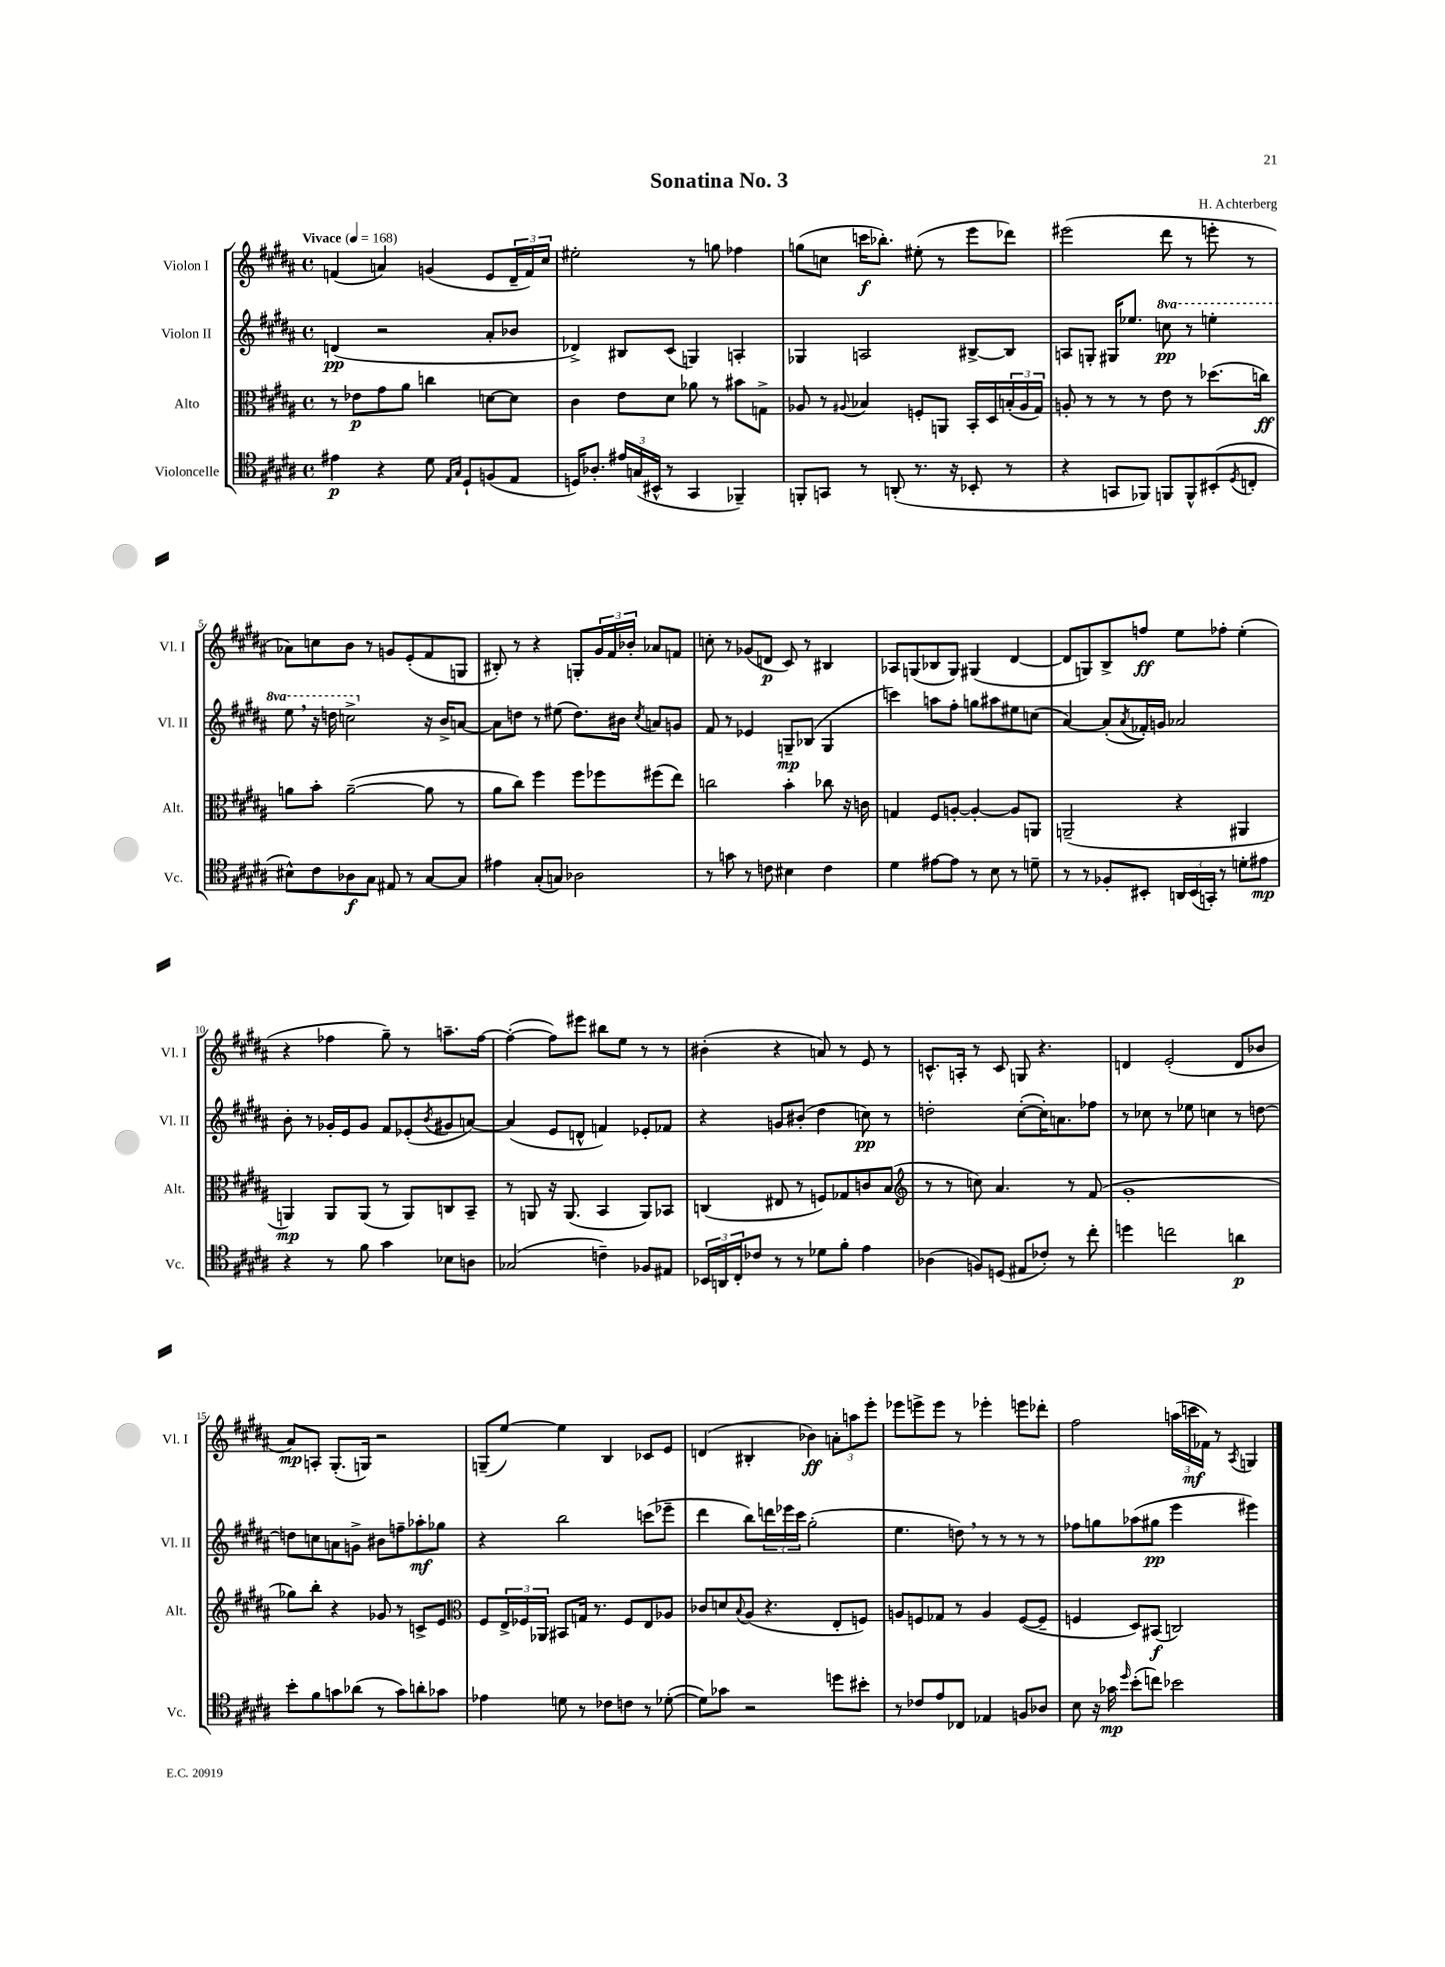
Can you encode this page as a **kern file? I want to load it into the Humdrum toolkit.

**kern	**dynam	**kern	**dynam	**kern	**dynam	**kern	**dynam
*part4	*part4	*part3	*part3	*part2	*part2	*part1	*part1
*staff4	*staff4	*staff3	*staff3	*staff2	*staff2	*staff1	*staff1
*I"Violoncelle	*	*I"Alto	*	*I"Violon II	*	*I"Violon I	*
*I'Vc.	*	*I'Alt.	*	*I'Vl. II	*	*I'Vl. I	*
*clefC4	*	*clefC3	*	*clefG2	*	*clefG2	*
*k[f#c#g#d#a#]	*	*k[f#c#g#d#a#]	*	*k[f#c#g#d#a#]	*	*k[f#c#g#d#a#]	*
*M4/4	*	*M4/4	*	*M4/4	*	*M4/4	*
*met(c)	*	*met(c)	*	*met(c)	*	*met(c)	*
*MM168	*	*MM168	*	*MM168	*	*MM168	*
=1	=1	=1	=1	=1	=1	=1	=1
!	!	!	!	!	!	!LO:TX:a:B:t=Vivace	!
4e#X\	p	8r	.	(4dn/	pp	(4fn/	.
.	.	8e-X\L	p	.	.	.	.
4r	.	8g#\	.	2r	.	4an/)	.
.	.	8a#\J	.	.	.	.	.
8d#\	.	4ccn\	.	.	.	(4gn/	.
16qqE/LL	.	.	.	.	.	.	.
16qqG#/JJ	.	.	.	.	.	.	.
8D#`/L	.	.	.	.	.	.	.
(8Fn/	.	[8dn\L	.	8a#'/L	.	8e/L	.
8E/J	.	8d\J]	.	8b-X/J	.	24d#~/L	.
.	.	.	.	.	.	24f/)	.
.	.	.	.	.	.	24cc#/JJ	.
=2	=2	=2	=2	=2	=2	=2	=2
16Dn/KL)	.	4c#\	.	4d-X^/)	.	2ee#X'\	.
8.A-X'/J	.	.	.	.	.	.	.
24e#X/LL	.	8e\L	.	8B#X/L	.	.	.
(24Gn/	.	.	.	.	.	.	.
24BB#X^^/JJ	.	.	.	.	.	.	.
8r	.	8d#\J	.	(8c#/J	.	.	.
4GG#/	.	8a-X\	.	4Gn/)	.	8r	.
.	.	8r	.	.	.	8ggn\	.
4FF-X~/)	.	8b#X\L	.	4An'/	.	4ff-X\	.
.	.	8Gn^\J	.	.	.	.	.
=3	=3	=3	=3	=3	=3	=3	=3
8FFn'/L	.	8A-X/	.	4G-X/	.	(8ggn\L	.
8GGn/J	.	8r	.	.	.	8ccn\J	.
.	.	8qqA#X/	.	.	.	.	.
8r	.	4B-X/	.	2An/	.	16cccn\KL	f
.	.	.	.	.	.	8.bb-X'\J)	.
(8AAn'/	.	.	.	.	.	.	.
8.r	.	8Fn'/L	.	.	.	(8ee#X'\	.
.	.	8AAn/J	.	.	.	8r	.
16r	.	.	.	.	.	.	.
8BB-X'/	.	16BB'/LL	.	[8B#X^/L	.	8eee\L	.
.	.	16D#/	.	.	.	.	.
8r	.	(24Bn'/	.	8B#/J]	.	8ddd-X\J)	.
.	.	24A#/	.	.	.	.	.
.	.	24G#/JJ)	.	.	.	.	.
=4	=4	=4	=4	=4	=4	=4	=4
4r	.	8An'/	.	8An/L	.	(2eee#X\	.
.	.	8r	.	8Gn'/J	.	.	.
8GGn/L	.	8r	.	16G#X/KL	.	.	.
.	.	.	.	8.ee-X/J	.	.	.
8FF-X/J)	.	8r	.	.	.	.	.
*	*	*	*	*8va	*	*	*
8FFn/L	.	8e\	.	8cccn\	pp	8ddd#\	.
8FF^^/	.	8r	.	8r	.	8r	.
(8BB#X'/	.	(8.dd-X\L	.	4eeen'\	.	8eeen'\	.
8qD#/	.	.	.	.	.	.	.
8Cn'/J	.	.	.	.	.	8r	.
.	.	16ccn\Jk)	ff	.	.	.	.
!!LO:LB:g=z
=5	=5	=5	=5	=5	=5	=5	=5
8B#X^^\L)	.	8an\L	.	8eee,\	.	8a-X\L)	.
8c#\	.	8b'\J	.	16r	.	8ccn\	.
.	.	.	.	16dddn\	.	.	.
8A-X\	f	([2a~\	.	2cccn^\	.	8b\J	.
8G#\J	.	.	.	.	.	8r	.
8E#X/	.	.	.	.	.	8gn/L	.
8r	.	.	.	.	.	(8e'/	.
*	*	*	*	*X8va	*	*	*
[8G#/L	.	8a\]	.	16r	.	8f#/	.
.	.	.	.	16b^/KL	.	.	.
8G#/J]	.	8r	.	[8an/J	.	8Gn/J	.
=6	=6	=6	=6	=6	=6	=6	=6
4e#X\	.	8a#\L	.	8a\L]	.	8B#X'/)	.
.	.	8cc#\J)	.	8ddn\J	.	8r	.
(8G#'/L	.	4ff#\	.	8r	.	4r	.
8Gn/J)	.	.	.	(8ee#X\	.	.	.
2A-X\	.	8ff#\L	.	8.dd\L)	.	8Gn'/L	.
.	.	8ff-X\	.	.	.	24g#/L	.
.	.	.	.	.	.	24f#/	.
.	.	.	.	16b#X\Jk	.	.	.
.	.	.	.	.	.	24b-X'/JJ	.
.	.	.	.	8qcc#/	.	.	.
.	.	(8ff#X\	.	8an/L	.	8a-X/L	.
.	.	8ee\J)	.	8gn/J	.	8fn/J	.
=7	=7	=7	=7	=7	=7	=7	=7
8r	.	2ccn\	.	8f#/	.	8ccn'\	.
8gn\	.	.	.	8r	.	8r	.
8r	.	.	.	4e-X/	.	(8g-X/L	.
8cn\	.	.	.	.	.	8dn/J	p
4B#X\	.	4b'\	.	8Gn~/L	mp	8c#/)	.
.	.	.	.	(8B-X/J	.	8r	.
4c\	.	8cc-X\	.	4G/	.	4B#X/	.
.	.	16r	.	.	.	.	.
.	.	16cn\	.	.	.	.	.
=8	=8	=8	=8	=8	=8	=8	=8
4d#\	.	4Gn/	.	4cccn\)	.	8A-X/L	.
.	.	.	.	.	.	(8Gn/	.
[8e#X\L	.	8F#/L	.	8aan\L	.	8B-X/	.
8e#\J]	.	[8An'/J	.	8ff#'\J	.	8G/J)	.
8r	.	4A'/_	.	8ggn\L	.	(4G#X/	.
8B\	.	.	.	8aa#X\	.	.	.
8r	.	8A/L]	.	8ee#X\	.	[4d#/	.
8dn~\	.	8AAn/J	.	(8ccn\J	.	.	.
=9	=9	=9	=9	=9	=9	=9	=9
8r	.	(2AAn~/	.	[4a#/)	.	8d#/L]	.
8r	.	.	.	.	.	8Gn/)	.
8F-X'/L	.	.	.	(8a#'/L]	.	8B^/	.
.	.	.	.	8qa#/	.	.	.
8BB#X'/J	.	.	.	16f-X'/L)	.	8ffn/J	ff
.	.	.	.	16gn/JJ	.	.	.
24AAn/LL	.	4r	.	2a-X/	.	8ee\L	.
(24BB#/	.	.	.	.	.	.	.
24GGn'/JJ)	.	.	.	.	.	.	.
8r	.	.	.	.	.	8ff-X'\J	.
8dn'\L	.	4AA#X/	.	.	.	(4ee'\	.
8e#X\J	mp	.	.	.	.	.	.
!!LO:LB:g=z
=10	=10	=10	=10	=10	=10	=10	=10
4r	.	4AAn/)	mp	8b'\	.	4r	.
.	.	.	.	8r	.	.	.
8r	.	8AA/L	.	16g-X'/LL	.	4ff-X\	.
.	.	.	.	16e/J	.	.	.
8f#\	.	(8AA/J	.	8g-/J	.	.	.
4g#\	.	8r	.	8f#/L	.	8gg#~\)	.
.	.	8AA/L)	.	(8e-X'/	.	8r	.
.	.	.	.	8qb/	.	.	.
8B-X\L	.	8Cn/	.	8g#X/	.	8.aan~\L	.
8An\J	.	8BB~/J	.	[8an/J)	.	.	.
.	.	.	.	.	.	[16ff-\Jk	.
=11	=11	=11	=11	=11	=11	=11	=11
(2G-X/	.	8r	.	(4a/]	.	(4ff-'\_	.
.	.	8AAn/	.	.	.	.	.
.	.	16r	.	8e/L	.	8ff-\L])	.
.	.	(8.AA/	.	.	.	.	.
.	.	.	.	8dn^^/J	.	8eee#X\J	.
4cn~\)	.	4BB/	.	4fn/)	.	8bb#X\L	.
.	.	.	.	.	.	8ee\J	.
8F-X/L	.	8AA/L)	.	8e-X'/L	.	8r	.
8E#X/J	.	8BB-X/J	.	8f-X/J	.	8r	.
=12	=12	=12	=12	=12	=12	=12	=12
24BB-X/LL	.	(4Cn/	.	4r	.	(4b#X'\	.
24AAn/	.	.	.	.	.	.	.
24C#'/J	.	.	.	.	.	.	.
8c-X/J	.	.	.	.	.	.	.
8r	.	8E#X/	.	8gn/L	.	4r	.
8r	.	8r	.	(8b#X'/J	.	.	.
8d-X\L	.	8Fn/L)	.	4dd#\	.	8an/)	.
8f#'\J	.	8G-X/	.	.	.	8r	.
4e\	.	8cn/	.	8ccn\)	pp	8e/	.
.	.	(8B/J	.	8r	.	8r	.
=13	=13	=13	=13	=13	=13	=13	=13
*	*	*clefG2	*	*	*	*	*
(4A-X\	.	8r	.	2ddn'\	.	8.cn^^/L	.
.	.	8r	.	.	.	.	.
.	.	.	.	.	.	16An'/Jk	.
8Fn/L)	.	8ccn\)	.	.	.	8r	.
(8Dn/J	.	4.a#/	.	.	.	8c/	.
8E#X/L	.	.	.	([8cc#'\L	.	8Gn/	.
8c-X'/J)	.	.	.	16cc#'\K])	.	4.r	.
.	.	.	.	8.an\	.	.	.
8r	.	8r	.	.	.	.	.
8cc#'\	.	(8f#/	.	8ff-X\J	.	.	.
=14	=14	=14	=14	=14	=14	=14	=14
4ddn\	.	1g#'	.	8r	.	4dn/	.
.	.	.	.	8cc-X\	.	.	.
2ccn\	.	.	.	8r	.	(2e'/	.
.	.	.	.	8ee-X\	.	.	.
.	.	.	.	4ccn\	.	.	.
4an\	p	.	.	8r	.	8d/L	.
.	.	.	.	[8ddn\	.	8b-X/J	.
!!LO:LB:g=z
=15	=15	=15	=15	=15	=15	=15	=15
8b'\L	.	8gg-X\L)	.	8ddn\L]	.	8a#/L)	mp
8f#\	.	8bb'\J	.	8ccn\	.	8An'/J	.
8gn\	.	4r	.	8an\	.	(8.G#'/L	.
(8a-X\J	.	.	.	8gn^\J	.	.	.
.	.	.	.	.	.	16Gn/Jk)	.
8r	.	8g-X/	.	8b#X\L	.	2r	.
8g\L)	.	8r	.	8ffn~\	.	.	.
8an'\	.	8cn^/L	.	8aa-X'\	mf	.	.
8g-X\J	.	8e/J	.	8gg-X\J	.	.	.
=16	=16	=16	=16	=16	=16	=16	=16
*	*	*clefC3	*	*	*	*	*
4e-X\	.	8F#/L	.	4r	.	(8Gn~/L	.
.	.	24E^/L	.	.	.	[8ee/J)	.
.	.	24F-X/	.	.	.	.	.
.	.	24AA-X/JJ	.	.	.	.	.
8dn\	.	8BB#X/L	.	2bb\	.	4ee\]	.
8r	.	16Gn/Jk	.	.	.	.	.
.	.	8.r	.	.	.	.	.
8c-X\L	.	.	.	.	.	4B/	.
8cn\J	.	8F-/L	.	.	.	.	.
8r	.	8E/	.	(8cccn\L	.	8c-X/L	.
([8d-X'\	.	8A-X/J	.	8eee-X~\J	.	8e/J	.
=17	=17	=17	=17	=17	=17	=17	=17
8d-\L])	.	8c-X/L	.	4ddd#\	.	(4dn/	.
8g-X\J	.	8dn/	.	.	.	.	.
.	.	8qqB/	.	.	.	.	.
2r	.	(8A#/J	.	8bb\L)	.	4B#X'/	.
.	.	4.r	.	24dddn\L	.	.	.
.	.	.	.	24eee-X\	.	.	.
.	.	.	.	24ccc#\JJ	.	.	.
.	.	.	.	(2gg#'\	.	4b-X\)	ff
8ddn\L	.	8E'/L	.	.	.	12an'\L	.
.	.	.	.	.	.	12aan\	.
8b#X'\J	.	8Fn/J)	.	.	.	.	.
.	.	.	.	.	.	12eee'\J	.
=18	=18	=18	=18	=18	=18	=18	=18
8r	.	8An/L	.	4.ee\	.	8eee-X\L	.
8c-X/L	.	8Fn/	.	.	.	8eeen^\	.
8e/	.	8G-X/J	.	.	.	8eee\J	.
8C-X/J	.	8r	.	8ddn,\)	.	8r	.
4E-X/	.	4A/	.	8r	.	4eee-X'\	.
.	.	.	.	8r	.	.	.
8Fn/L	.	([8F/L	.	8r	.	8eeen\L	.
8A-X/J	.	8F~/J]	.	8r	.	8ddd-X'\J	.
=19	=19	=19	=19	=19	=19	=19	=19
8B\	.	4Fn/	.	8ff-X\L	.	2ff#\	.
16r	.	.	.	8ggn\	.	.	.
16g-X\	mp	.	.	.	.	.	.
16qqdd#/	.	.	.	.	.	.	.
(8b'\L	.	8D#/L)	.	(8aa-X\	.	.	.
8ccn\J)	.	(8BB#X/J	f	8gg#X\J	pp	.	.
2b-X\	.	2Cn/)	.	4eee\	.	(24aan\LL	.
.	.	.	.	.	.	24cccn\	mf
.	.	.	.	.	.	24f-X\JJ)	.
.	.	.	.	.	.	8r	.
.	.	.	.	.	.	8qA#/	.
.	.	.	.	4eee#X\)	.	4Gn/	.
==	==	==	==	==	==	==	==
*-	*-	*-	*-	*-	*-	*-	*-
